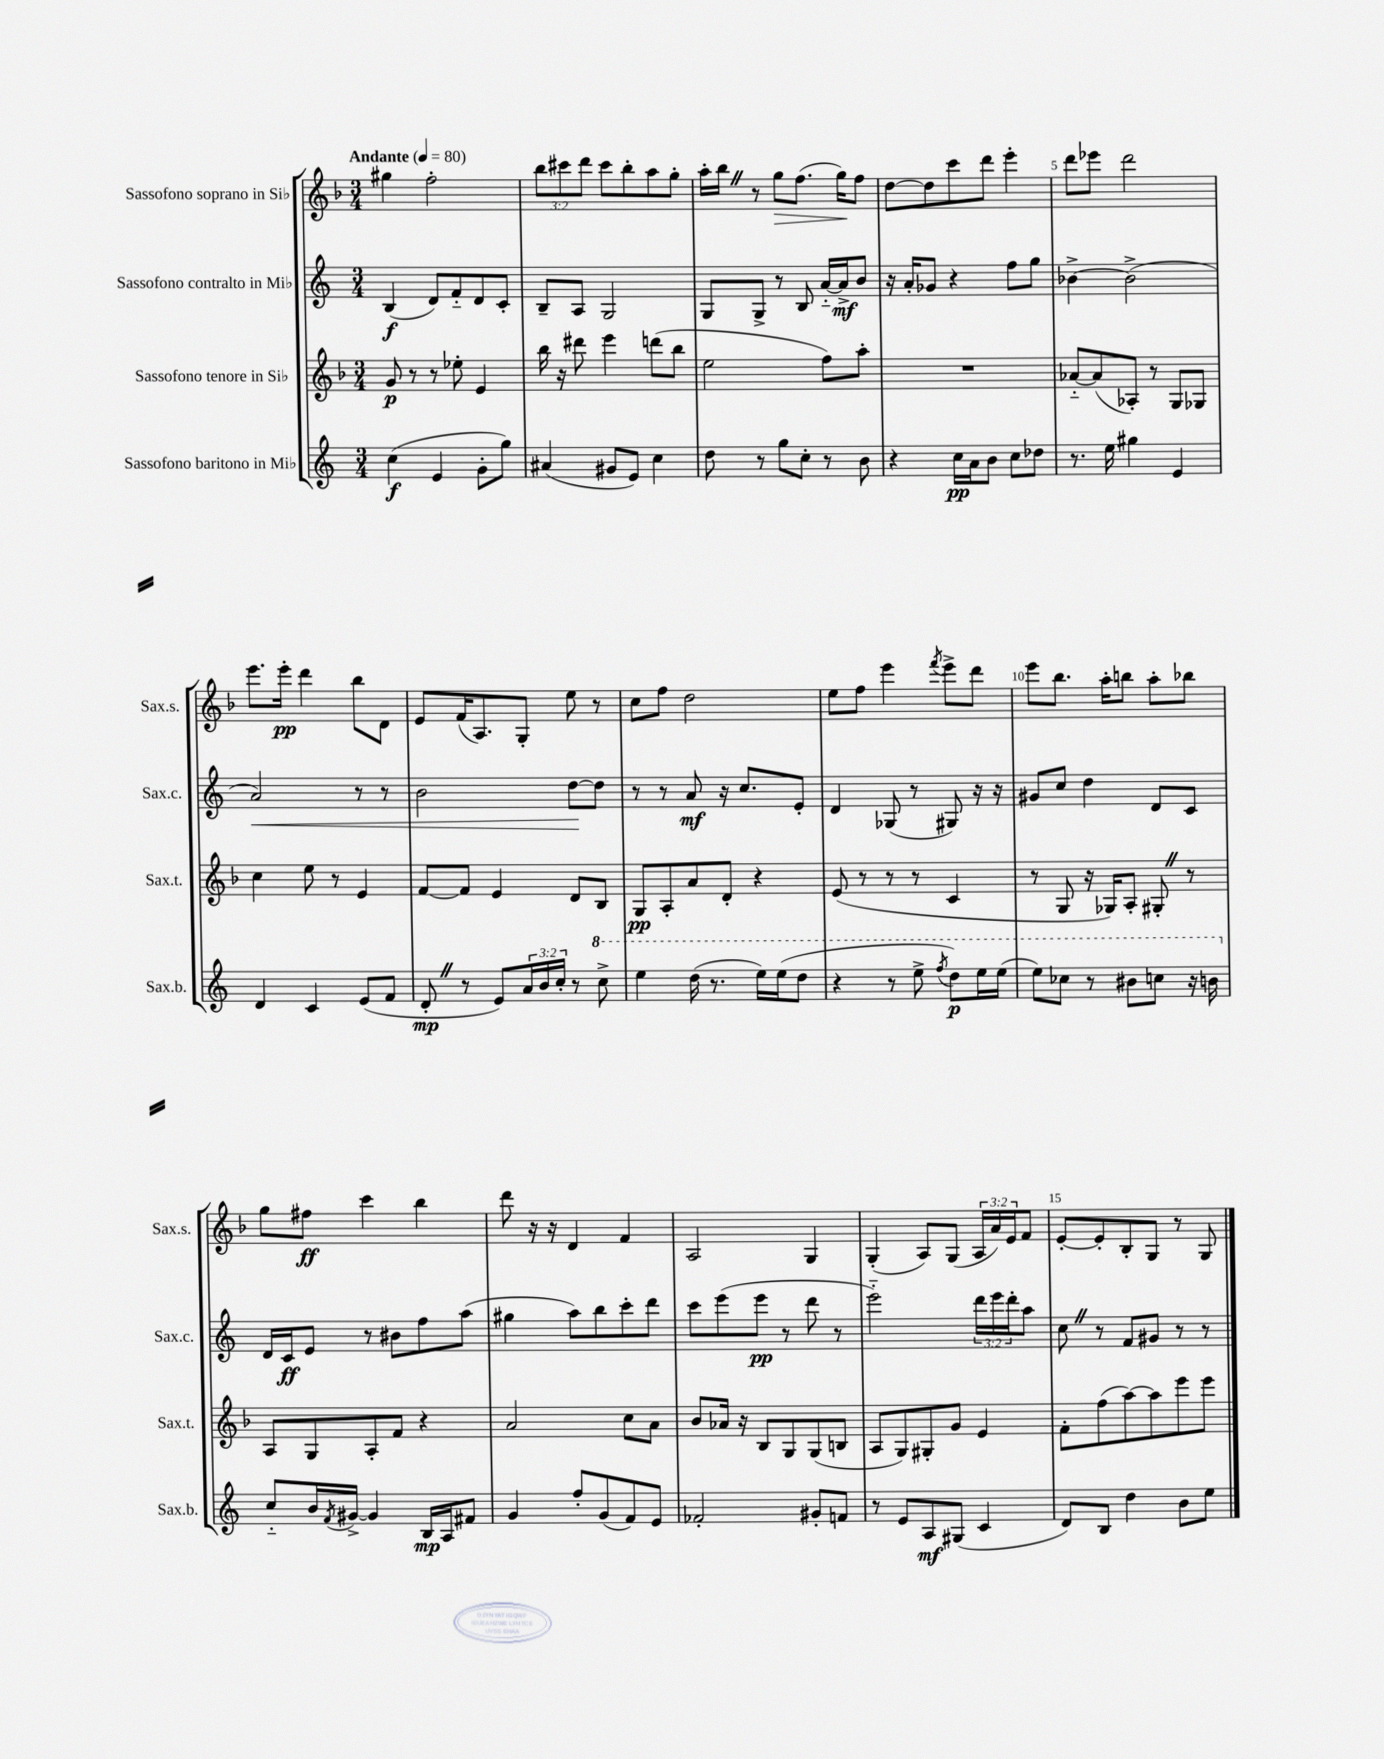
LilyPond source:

<<
\new StaffGroup <<
\new Staff = "s0" \with { instrumentName = "Sassofono soprano in Sib" shortInstrumentName = "Sax.s." } {
    \clef treble \key f \major \numericTimeSignature \time 3/4 \override Staff.TupletNumber.text = #tuplet-number::calc-fraction-text \tempo "Andante" 4 = 80
    gis''4 f''2-. |
    \tuplet 3/2 { bes''8 cis'''8 d'''8 } cis'''8 bes''8-. a''8 g''8-. |
    a''16-. bes''16 \once \override BreathingSign.text = \markup { \musicglyph "scripts.caesura.straight" } \breathe r8 g''8\> f''8.( g''16\!) f''8 |
    d''8~ d''8 c'''8 d'''8 e'''4-. |
    d'''8 ees'''8 d'''2 |
    e'''8. e'''16-.\pp d'''4 bes''8 d'8 |
    e'8 f'16( a8.) g8-. e''8 r8 |
    c''8 f''8 d''2 |
    e''8 f''8 e'''4 \acciaccatura { f'''8 } e'''8-> d'''8 |
    e'''8 bes''8. a''16-. b''8 a''8-. bes''8 |
    g''8 fis''8\ff c'''4 bes''4 |
    d'''8 r16 r16 d'4 f'4 |
    a2 g4 |
    g4-.( a8) g8( \tuplet 3/2 { a16 a'16) e'16 } f'8 |
    e'8~-. e'8-. bes8-. g8 r8 g8 \bar "|." |
}
\new Staff = "s1" \with { instrumentName = "Sassofono contralto in Mib" shortInstrumentName = "Sax.c." } {
    \clef treble \key c \major \numericTimeSignature \time 3/4 \override Staff.TupletNumber.text = #tuplet-number::calc-fraction-text
    b4\f( d'8) f'8-_ d'8 c'8-. |
    b8-- a8 g2 |
    g8 g8-> r8 b8 a'16~-_ a'16->\mf b'8 |
    r16 a'16-. ges'8 r4 f''8 g''8 |
    bes'4~-> bes'2->( |
    a'2\<) r8 r8 |
    b'2 d''8~\! d''8 |
    r8 r8 a'8\mf r16 c''8. e'8-. |
    d'4 ges8( r8 gis8) r16 r16 |
    gis'8 c''8 d''4 d'8 c'8 |
    d'16 c'16\ff e'8 r8 bis'8 f''8 a''8( |
    gis''4 a''8) b''8 c'''8-. d'''8 |
    c'''8 e'''8( e'''8\pp r8 d'''8 r8 |
    e'''2-_) \tuplet 3/2 { d'''16 e'''16 d'''16-. } a''8 |
    c''8 \once \override BreathingSign.text = \markup { \musicglyph "scripts.caesura.straight" } \breathe r8 f'8 gis'8 r8 r8 \bar "|." |
}
\new Staff = "s2" \with { instrumentName = "Sassofono tenore in Sib" shortInstrumentName = "Sax.t." } {
    \clef treble \key f \major \numericTimeSignature \time 3/4
    g'8\p r8 r8 ees''8-. e'4 |
    bes''16 r16 dis'''8 e'''4 d'''8( bes''8 |
    e''2 f''8) a''8-. |
    R2. |
    aes'8~-_ aes'8( aes8-.) r8 g8 ges8 |
    c''4 e''8 r8 e'4 |
    f'8~ f'8 e'4 d'8 bes8 |
    g8\pp a8-. a'8 d'8-. r4 |
    e'8( r8 r8 r8 c'4 |
    r8 g8 r16 ges16) a8-. gis8-. \once \override BreathingSign.text = \markup { \musicglyph "scripts.caesura.straight" } \breathe r8 |
    a8 g8 a8-. f'8 r4 |
    a'2 c''8 a'8 |
    bes'8 aes'16 r16 bes8 g8 g8( b8 |
    a8 g8) gis8-. g'8 e'4 |
    f'8-. f''8( a''8~) a''8 e'''8 e'''8 \bar "|." |
}
\new Staff = "s3" \with { instrumentName = "Sassofono baritono in Mib" shortInstrumentName = "Sax.b." } {
    \clef treble \key c \major \numericTimeSignature \time 3/4 \override Staff.TupletNumber.text = #tuplet-number::calc-fraction-text
    c''4\f( e'4 g'8-. g''8) |
    ais'4( gis'8 e'8) c''4 |
    d''8 r8 g''8 c''8-. r8 b'8 |
    r4 c''16\pp a'16 b'8 c''8 des''8 |
    r8. e''16 gis''4 e'4 |
    d'4 c'4 e'8( f'8 |
    d'8-.\mp \once \override BreathingSign.text = \markup { \musicglyph "scripts.caesura.straight" } \breathe r8 e'8) \tuplet 3/2 { a'16 b'16 c''16-. } r8 \ottava #1 c'''8-> |
    e'''4 d'''16( r8. e'''16) e'''16( d'''8 |
    r4 r8 e'''8-> \acciaccatura { f'''8 } d'''8\p) e'''16 e'''16( |
    e'''8) ces'''8 r8 bis''8 c'''8 r16 b''16 \ottava #0 |
    c''8-_ b'16 \acciaccatura { f'8 } gis'16~-> gis'4 b16\mp a16 fis'8 |
    g'4 f''8-. g'8( f'8) e'8 |
    fes'2-. gis'8-. f'8 |
    r8 e'8 a8\mf gis8( c'4 |
    d'8) b8 d''4 b'8 e''8 \bar "|." |
}
>>
>>
\layout { \context { \Score \override BarNumber.break-visibility = ##(#f #t #t) barNumberVisibility = #(every-nth-bar-number-visible 5) } }
